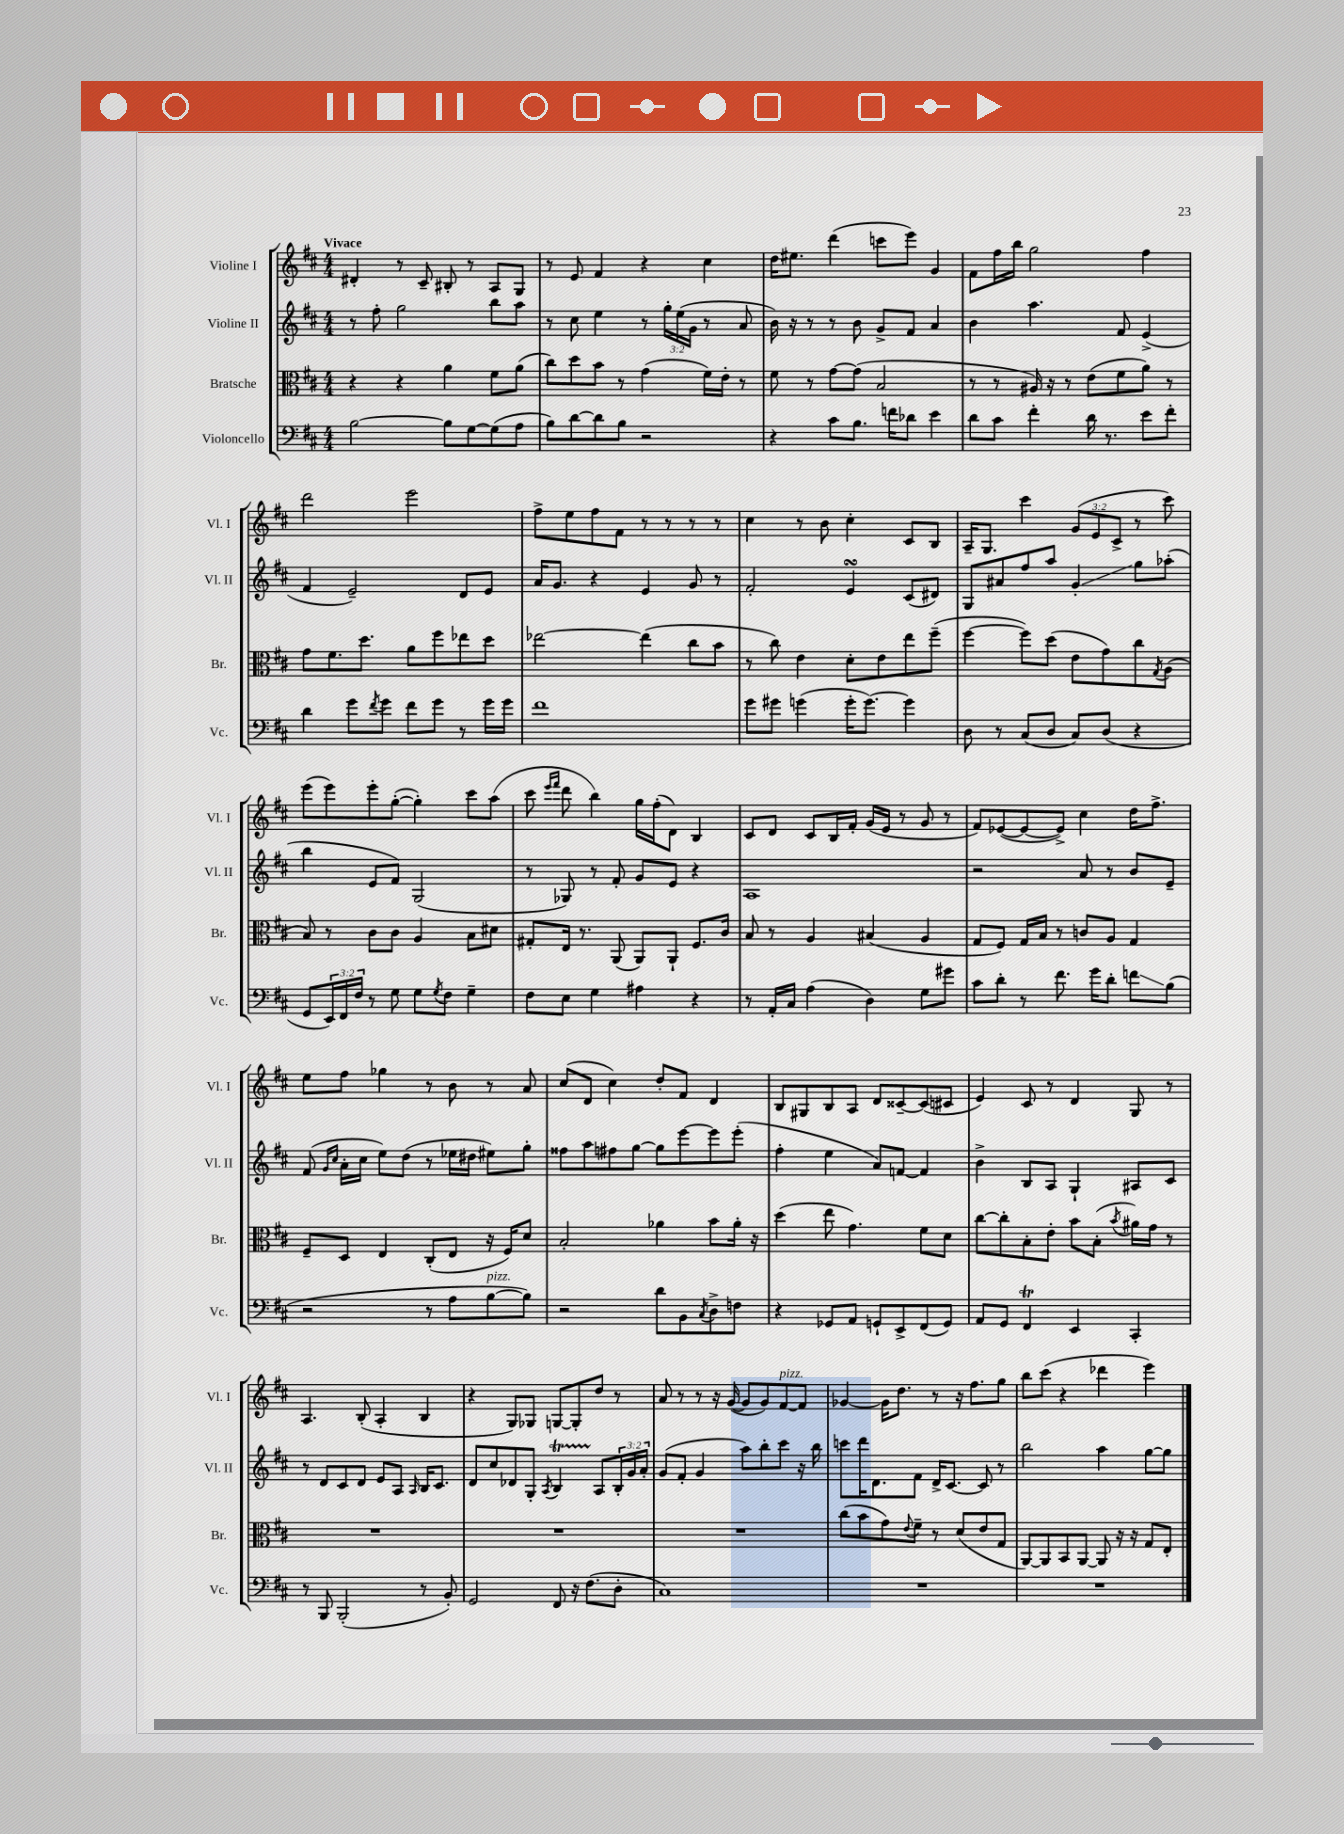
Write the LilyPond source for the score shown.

<<
\new StaffGroup <<
\new Staff = "s0" \with { instrumentName = "Violine I" shortInstrumentName = "Vl. I" } {
    \clef treble \key d \major \numericTimeSignature \time 4/4 \override Staff.TupletNumber.text = #tuplet-number::calc-fraction-text \tempo "Vivace"
    dis'4-. r8 cis'8-- bis8-. r8 a8 g8 |
    r8 e'8 fis'4 r4 cis''4 |
    d''16 eis''8. d'''4( c'''8 e'''8) g'4 |
    fis'8 fis''16 b''16 g''2 fis''4 |
    d'''2 e'''2 |
    fis''8-> e''8 fis''8 fis'8 r8 r8 r8 r8 |
    cis''4 r8 b'8 cis''4-. cis'8 b8 |
    a16-- g8. cis'''4 \tuplet 3/2 { g'8( e'8 cis'8-> } r8 cis'''8) |
    e'''8( e'''8) e'''8-. g''8~-.( g''4-.) cis'''8 a''8( |
    cis'''8 \grace { e'''16 fis'''16 } d'''8 b''4) g''16 fis''16-.( d'8) b4 |
    cis'8 d'8 cis'8 b16 fis'16-. g'16( e'16 r8 g'8 r8 |
    fis'8) ees'8~( ees'8~ ees'8->) cis''4 d''16 fis''8.-> |
    e''8 fis''8 ges''4 r8 b'8 r8 a'8 |
    cis''8( d'8 cis''4) d''8-. fis'8 d'4 |
    b8 gis8 b8 a8 d'8 cisis'8~-- cisis'8( cis'8 |
    e'4) cis'8 r8 d'4 g8 r8 |
    a4. b8-.( a4-. b4 |
    r4 g8) ges8 g8~ g8-. d''8 r8 |
    a'8 r8 r8 r16 g'16~( g'8 g'8) fis'8~^\markup { \italic "pizz." } fis'8 |
    ges'4~ ges'16 d''8. r8 r16 fis''8. g''8 |
    b''8 cis'''8( r4 des'''4 e'''4) \bar "|." |
}
\new Staff = "s1" \with { instrumentName = "Violine II" shortInstrumentName = "Vl. II" } {
    \clef treble \key d \major \numericTimeSignature \time 4/4 \override Staff.TupletNumber.text = #tuplet-number::calc-fraction-text
    r8 fis''8-. g''2 b''8 a''8 |
    r8 cis''8 e''4 r8 \tuplet 3/2 { g''16-. e''16( g'16 } r8 a'8 |
    b'16) r16 r8 r8 b'8 g'8-> fis'8 a'4 |
    b'4 a''4. fis'8 e'4->( |
    fis'4 e'2--) d'8 e'8 |
    a'16 g'8. r4 e'4 g'8 r8 |
    fis'2-. e'4\turn cis'8( dis'8) |
    g8 ais'8 fis''8 a''8 g'4-.\glissando g''8 aes''8-.( |
    b''4 e'8 fis'8) g2( |
    r8 ges8) r8 fis'8-. g'8 e'8 r4 |
    a1 |
    r2 a'8 r8 b'8 e'8-- |
    fis'8( \grace { g'16 cis''16 } a'16-. cis''16 e''8) d''8( r8 ees''16 dis''16 eis''8) g''8-. |
    fisis''8 a''8 fis''8 g''8~ g''8 e'''8~ e'''8 e'''8-.( |
    fis''4-. e''4 a'8) f'8~ f'4 |
    b'4-> b8 a8 g4-! ais8 cis'8 |
    r8 d'8 cis'8 d'8 e'8 a8 \grace { a16 } b16 cis'8. |
    d'8 cis''8 des'8 g8-. \acciaccatura { a8 } b4\startTrillSpan a8\stopTrillSpan \tuplet 3/2 { b16-. g'16 a'16-. } |
    g'8( fis'8-. g'4 a''8) b''8-. cis'''8 r16 b''16 |
    c'''8 d'''16 d'8. fis'8 d'16-> cis'8.~ cis'8 r8 |
    b''2 a''4 g''8~ g''8 \bar "|." |
}
\new Staff = "s2" \with { instrumentName = "Bratsche" shortInstrumentName = "Br." } {
    \clef alto \key d \major \numericTimeSignature \time 4/4
    r4 r4 a'4 fis'8 a'8( |
    cis''8) d''8 b'8 r8 g'4( fis'16) e'16-. r8 |
    fis'8 r8 g'8~ g'8( b2 |
    r8 r8 ais16) r16 r8 e'8( fis'8 a'8) r8 |
    g'8 fis'8. d''8. a'8 fis''8 ees''8 d''8 |
    ees''2~ ees''4( cis''8 b'8 |
    r8 cis''8) e'4 d'8-. e'8 e''8 fis''8--( |
    fis''4~ fis''8) d''8( e'8 g'8) cis''8 \acciaccatura { g8 } a8( |
    b8) r8 cis'8 cis'8 a4 b8 dis'8 |
    gis8-. e16 r8. a,8( a,8) a,8-! fis8. cis'16 |
    b8 r8 a4 bis4( a4 |
    g8 fis8) g16 b16 r8 c'8 a8 g4 |
    fis8-- d8 e4 cis8-.( e8 r16 fis16) d'8 |
    b2-. aes'4 b'8 aes'16-. r16 |
    d''4( e''8 g'4.) fis'8 d'8 |
    cis''8~ cis''8-. b8-. e'8-. b'8 b8-.( \acciaccatura { b'8 } ais'16) g'16 r8 |
    R1 |
    R1 |
    R1 |
    cis''8( b'8 g'8) \appoggiatura { e'8 } fis'8-- r8 d'8( e'8 g8 |
    a,8~) a,8 b,8 a,8~ a,8 r16 r16 g8 e8-. \bar "|." |
}
\new Staff = "s3" \with { instrumentName = "Violoncello" shortInstrumentName = "Vc." } {
    \clef bass \key d \major \numericTimeSignature \time 4/4 \override Staff.TupletNumber.text = #tuplet-number::calc-fraction-text
    b2~ b8 g8~ g8( a8 |
    b8) d'8~ d'8 b8 r2 |
    r4 cis'8 b8. f'16 des'8 e'4 |
    d'8 cis'8 fis'4-. d'16 r8. e'8 fis'8-. |
    d'4 g'8 \acciaccatura { fis'8 } g'8 fis'8 g'8 r8 g'16 g'16 |
    fis'1 |
    g'8 gis'8 g'4( g'16-. g'8.~) g'4 |
    d8 r8 cis8( d8 cis8) d8( r4 |
    g,8 \tuplet 3/2 { e,16) fis,16 fis16 } r8 g8 g8 \acciaccatura { g8 } fis8 g4-- |
    fis8 e8 g4 ais4 r4 |
    r8 a,16-. cis16 a4( d4) g8 gis'8 |
    cis'8 d'8-. r8 fis'8. g'16 d'8-. f'8\glissando b8( |
    r2 r8 a8 b8~^\markup { \italic "pizz." } b8) |
    r2 d'8 b,8 \acciaccatura { cis8 } d8-> f8 |
    r4 ges,8 a,8 g,8-! e,8-> fis,8( g,8) |
    a,8 g,8 fis,4\trill e,4 cis,4-. |
    r8 b,,8 b,,2-.( r8 b,8-.) |
    g,2 fis,8 r16 fis8.( d8-. |
    cis1) |
    R1 |
    R1 \bar "|." |
}
>>
>>
\layout { \context { \Score \remove "Bar_number_engraver" } }
